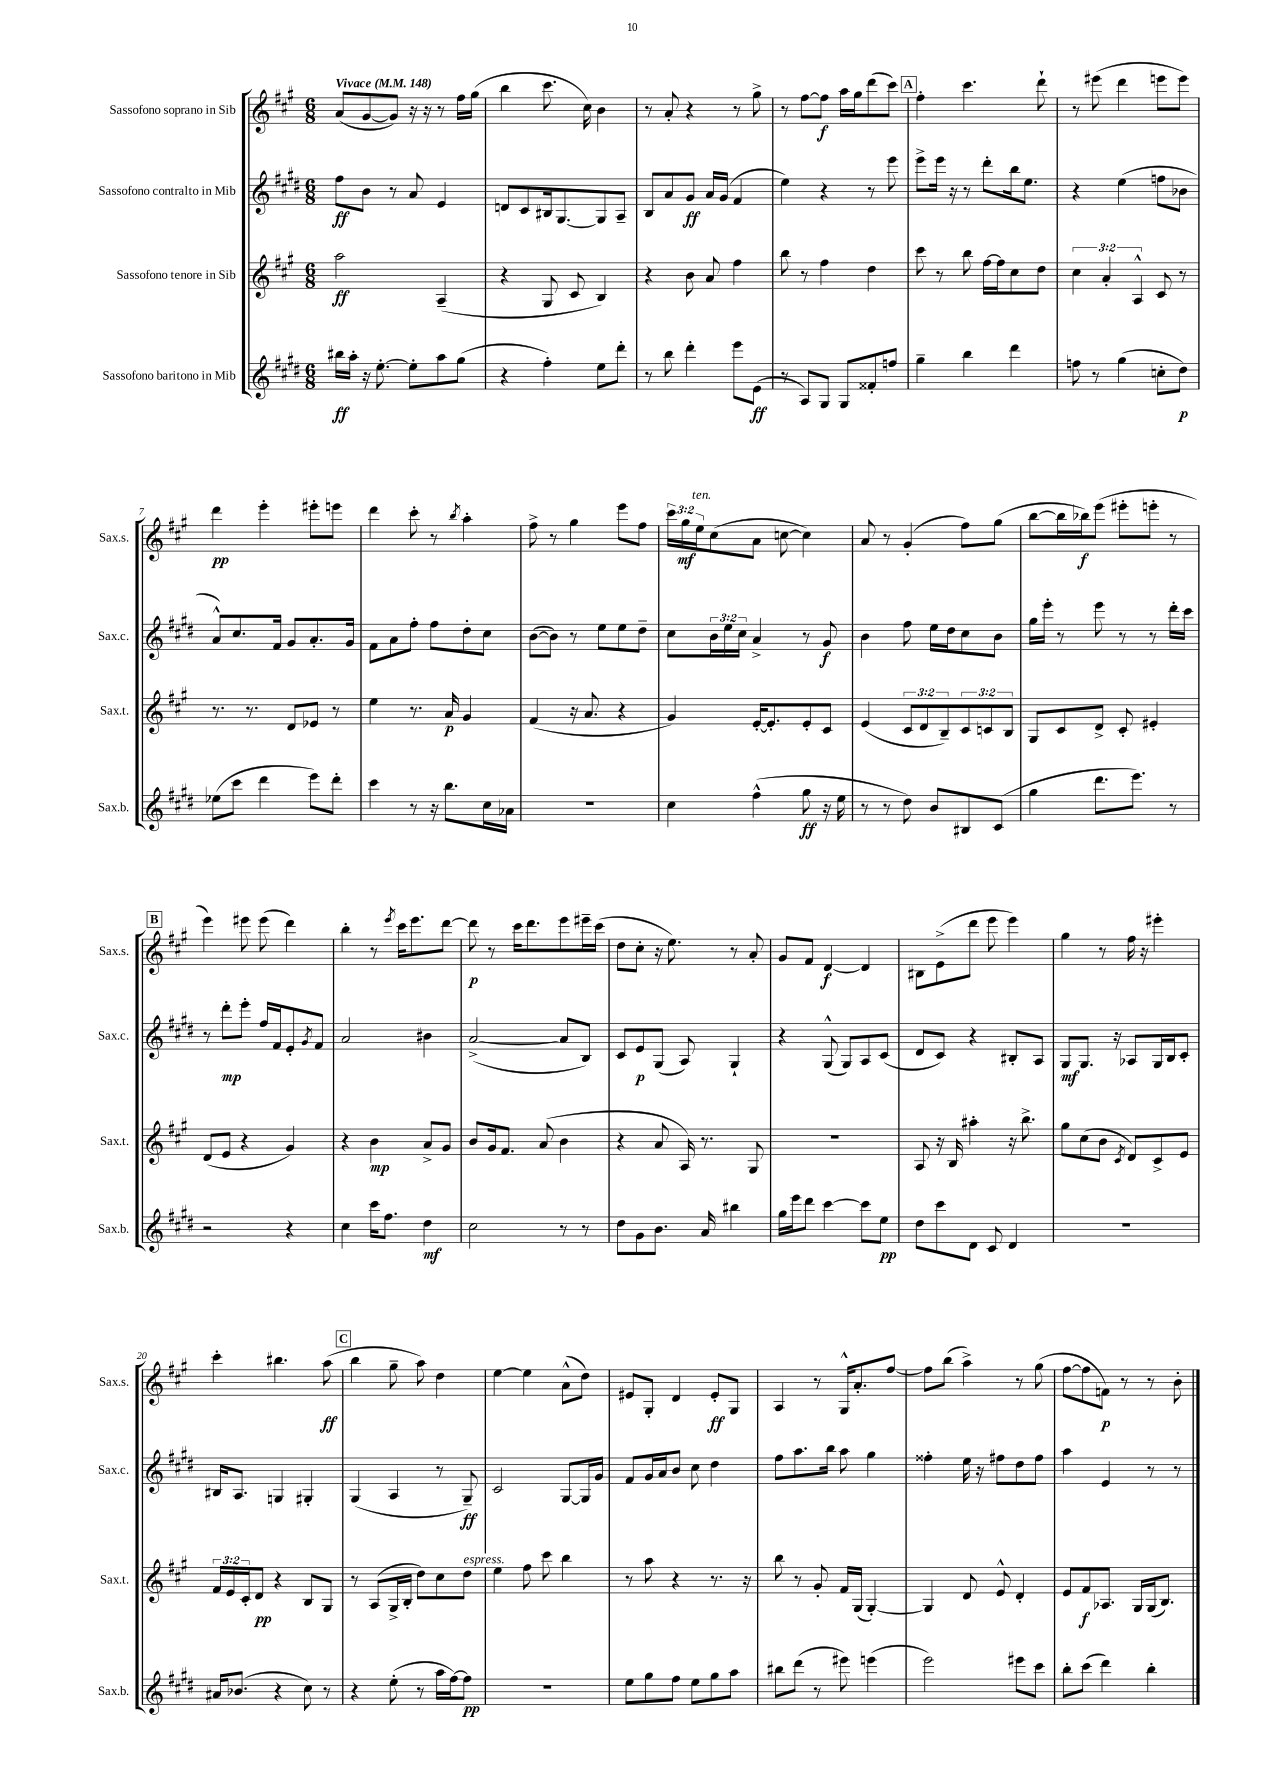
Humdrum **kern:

**kern	**dynam	**kern	**dynam	**kern	**dynam	**kern	**dynam
*part4	*part4	*part3	*part3	*part2	*part2	*part1	*part1
*staff4	*staff4	*staff3	*staff3	*staff2	*staff2	*staff1	*staff1
*I"Sassofono baritono in Mib	*	*I"Sassofono tenore in Sib	*	*I"Sassofono contralto in Mib	*	*I"Sassofono soprano in Sib	*
*I'Sax.b.	*	*I'Sax.t.	*	*I'Sax.c.	*	*I'Sax.s.	*
*clefG2	*	*clefG2	*	*clefG2	*	*clefG2	*
*k[f#c#g#d#]	*	*k[f#c#g#]	*	*k[f#c#g#d#]	*	*k[f#c#g#]	*
*M6/8	*	*M6/8	*	*M6/8	*	*M6/8	*
*MM148	*	*MM148	*	*MM148	*	*MM148	*
=1	=1	=1	=1	=1	=1	=1	=1
!	!	!	!	!	!	!LO:TX:a:B:t=Vivace	!
16bb#X\LL	ff	2aa\	ff	8ff#\L	ff	(8a/L	.
16aa'\JJ	.	.	.	.	.	.	.
16r	.	.	.	8b\J	.	[8g#/	.
[8.ee'\	.	.	.	.	.	.	.
.	.	.	.	8r	.	8g#/J])	.
8ee'\L]	.	.	.	8a/	.	16r	.
.	.	.	.	.	.	16r	.
8aa\	.	(4A~/	.	4e/	.	8r	.
(8gg#\J	.	.	.	.	.	16ff#\LL	.
.	.	.	.	.	.	(16gg#\JJ	.
=2	=2	=2	=2	=2	=2	=2	=2
4r	.	4r	.	8dn/L	.	4bb\	.
.	.	.	.	8c#/	.	.	.
4ff#'\)	.	8G#/	.	16B#X/k	.	8.ccc#\	.
.	.	.	.	[8.G#/	.	.	.
.	.	8c#/	.	.	.	.	.
.	.	.	.	.	.	16cc#\)	.
8ee\L	.	4B/)	.	8G#/]	.	4b\	.
8ddd#'\J	.	.	.	8A~/J	.	.	.
=3	=3	=3	=3	=3	=3	=3	=3
8r	.	4r	.	8B/L	.	8r	.
8bb\	.	.	.	8a/	.	8a'/	.
4ddd#'\	.	8b\	.	8g#/J	ff	4r	.
.	.	8a/	.	16a/LL	.	.	.
.	.	.	.	(16g#/JJ	.	.	.
8eee\L	.	4ff#\	.	4f#/	.	8r	.
(8e\J	ff	.	.	.	.	8gg#^\	.
=4	=4	=4	=4	=4	=4	=4	=4
8r	.	8bb\	.	4ee\)	.	8r	.
8A/L)	.	8r	.	.	.	[8ff#\L	.
8G#/J	.	4ff#\	.	4r	.	8ff#\J]	f
8G#/L	.	.	.	.	.	16aa\LL	.
.	.	.	.	.	.	16gg#\J	.
8f##X'/	.	4dd\	.	8r	.	(8ddd\	.
8ffn/J	.	.	.	8eee\	.	8ccc#\J)	.
!!LO:REH:place=s1:t=A
=5	=5	=5	=5	=5	=5	=5	=5
4gg#~\	.	8ccc#\	.	8eee^\L	.	4ff#'\	.
.	.	8r	.	16eee\Jk	.	.	.
.	.	.	.	16r	.	.	.
4bb\	.	8bb\	.	8r	.	4.ccc#\	.
.	.	[16ff#\LL	.	8ddd#'\L	.	.	.
.	.	16ff#\J]	.	.	.	.	.
4ddd#\	.	8cc#\	.	16bb\k	.	.	.
.	.	.	.	8.ee\J	.	.	.
.	.	8dd\J	.	.	.	8ddd`\	.
=6	=6	=6	=6	=6	=6	=6	=6
8ffn\	.	6cc#\	.	4r	.	8r	.
8r	.	.	.	.	.	(8eee#X\	.
.	.	6a'/	.	.	.	.	.
(4gg#\	.	.	.	(4ee\	.	4ddd\	.
.	.	6A^^/	.	.	.	.	.
8ccn'\L	.	8c#/	.	8ffn\L	.	8eeen\L	.
8dd#\J)	p	8r	.	8b-X\J	.	8eee\J)	.
!!LO:LB:g=z
=7	=7	=7	=7	=7	=7	=7	=7
(8ee-X\L	.	8.r	.	8a^^/L)	.	4ddd\	pp
8ccc#\J	.	.	.	8.cc#/	.	.	.
.	.	8.r	.	.	.	.	.
4ddd#\	.	.	.	.	.	4eee'\	.
.	.	.	.	16f#/Jk	.	.	.
.	.	8d/L	.	8g#/L	.	.	.
8eee\L)	.	8e-X/J	.	8.a'/	.	8eee#X'\L	.
8ddd#'\J	.	8r	.	.	.	8eeen\J	.
.	.	.	.	16g#/Jk	.	.	.
=8	=8	=8	=8	=8	=8	=8	=8
4ccc#\	.	4ee\	.	8f#\L	.	4ddd\	.
.	.	.	.	8a\	.	.	.
8r	.	8.r	.	8ff#'\J	.	8ccc#'\	.
16r	.	.	.	8ff#\L	.	8r	.
8.bb\L	.	16a/	p	.	.	.	.
.	.	.	.	.	.	8qbb/	.
.	.	4g#/	.	8dd#'\	.	4aa'\	.
16cc#\L	.	.	.	8cc#\J	.	.	.
16a-X\JJ	.	.	.	.	.	.	.
=9	=9	=9	=9	=9	=9	=9	=9
2.r	.	(4f#/	.	([8b\L	.	8ff#^\	.
.	.	.	.	8b\J])	.	8r	.
.	.	16r	.	8r	.	4gg#\	.
.	.	8.a/	.	.	.	.	.
.	.	.	.	8ee\L	.	.	.
.	.	4r	.	8ee\	.	8eee\L	.
.	.	.	.	8dd#~\J	.	8ff#\J	.
=10	=10	=10	=10	=10	=10	=10	=10
4cc#\	.	4g#/)	.	8cc#\L	.	24ccc#\LL	.
.	.	.	.	.	.	24gg#\	mf
!	!	!	!	!	!	!LO:TX:a:i:t=ten.	!
.	.	.	.	.	.	24ee\J	.
.	.	.	.	24b\L	.	(8cc#\	.
.	.	.	.	24ee\	.	.	.
.	.	.	.	24cc#\JJ	.	.	.
(4ff#^^\	.	[16e'/KL	.	4a^/	.	8a\J	.
.	.	8.e'/]	.	.	.	.	.
.	.	.	.	.	.	[8ccn\	.
8gg#\	ff	8e'/	.	8r	.	4cc\])	.
16r	.	8c#/J	.	8g#/	f	.	.
16ee\	.	.	.	.	.	.	.
=11	=11	=11	=11	=11	=11	=11	=11
8r	.	(4e/	.	4b\	.	8a/	.
8r	.	.	.	.	.	8r	.
8dd#\)	.	12c#/L	.	8ff#\	.	(4g#'/	.
.	.	12d/	.	.	.	.	.
8b/L	.	.	.	16ee\LL	.	.	.
.	.	12B~/)	.	.	.	.	.
.	.	.	.	16dd#\J	.	.	.
8B#X/	.	12c#/	.	8cc#\	.	8ff#\L)	.
.	.	12cn/	.	.	.	.	.
(8c#/J	.	.	.	8b\J	.	(8gg#\J	.
.	.	12B/J	.	.	.	.	.
=12	=12	=12	=12	=12	=12	=12	=12
4gg#\	.	8G#/L	.	16gg#\LL	.	[8bb\L	.
.	.	.	.	16eee'\JJ	.	.	.
.	.	8c#/	.	8r	.	16bb\L]	.
.	.	.	.	.	.	16bb-X\J)	f
8.ddd#\L	.	8d^/J	.	8eee\	.	(8eee\J	.
.	.	8c#'/	.	8r	.	8eee#X'\L	.
8.eee\J)	.	.	.	.	.	.	.
.	.	4e#X'/	.	8r	.	8eeen'\J	.
8r	.	.	.	16ddd#'\LL	.	8r	.
.	.	.	.	16ccc#\JJ	.	.	.
!!LO:LB:g=z
!!LO:REH:place=s1:t=B
=13	=13	=13	=13	=13	=13	=13	=13
2r	.	(8d/L	.	8r	.	4eee\)	.
.	.	8e/J	.	8ddd#'\L	mp	.	.
.	.	4r	.	8eee'\J	.	8eee#X\	.
.	.	.	.	16ff#/LL	.	(8eee#\	.
.	.	.	.	16f#/J	.	.	.
4r	.	4g#/)	.	8e'/	.	4ddd\)	.
.	.	.	.	8qg#/	.	.	.
.	.	.	.	8f#/J	.	.	.
=14	=14	=14	=14	=14	=14	=14	=14
4cc#\	.	4r	.	2a/	.	4bb'\	.
16ccc#\KL	.	4b\	mp	.	.	8r	.
8.ff#\J	.	.	.	.	.	.	.
.	.	.	.	.	.	8qeee/	.
.	.	.	.	.	.	16ccc#\KL	.
.	.	.	.	.	.	8.eee\	.
4dd#\	mf	8a^/L	.	4b#X\	.	.	.
.	.	8g#/J	.	.	.	[8ddd\J	.
=15	=15	=15	=15	=15	=15	=15	=15
2cc#\	.	8b/L	.	([2a^/	.	8ddd\]	p
.	.	16g#/k	.	.	.	8r	.
.	.	8.f#/J	.	.	.	.	.
.	.	.	.	.	.	16ccc#\KL	.
.	.	.	.	.	.	8.ddd\	.
.	.	(8a/	.	.	.	.	.
8r	.	4b\	.	8a/L]	.	8eee\	.
8r	.	.	.	8B/J)	.	16eee#X~\L	.
.	.	.	.	.	.	(16ccc#\JJ	.
=16	=16	=16	=16	=16	=16	=16	=16
8dd#\L	.	4r	.	8c#/L	.	8dd\L	.
8g#\	.	.	.	8e/	p	8cc#'\J	.
8.b\J	.	8a/	.	(8G#/J	.	16r	.
.	.	.	.	.	.	8.ee\)	.
.	.	16A/)	.	8A/)	.	.	.
16a/	.	8.r	.	.	.	.	.
4bb#X\	.	.	.	4G#`/	.	8r	.
.	.	8G#/	.	.	.	8a'/	.
=17	=17	=17	=17	=17	=17	=17	=17
16gg#\LL	.	2.r	.	4r	.	8g#/L	.
16eee\J	.	.	.	.	.	.	.
8ddd#\J	.	.	.	.	.	8f#/J	.
[4ccc#\	.	.	.	(8G#^^/	.	[4d/	f
.	.	.	.	8G#/L)	.	.	.
8ccc#\L]	.	.	.	8A/	.	4d/]	.
8ee\J	pp	.	.	(8c#/J	.	.	.
=18	=18	=18	=18	=18	=18	=18	=18
8dd#\L	.	8A/	.	8d#/L	.	8B#X\L	.
8ccc#\	.	16r	.	8c#/J)	.	(8e^\	.
.	.	16B/	.	.	.	.	.
8d#\J	.	4aa#X'\	.	4r	.	8ddd\J	.
8c#/	.	.	.	.	.	8eee\	.
4d#/	.	16r	.	8B#X'/L	.	4eee\)	.
.	.	8.bb^\	.	.	.	.	.
.	.	.	.	8A/J	.	.	.
=19	=19	=19	=19	=19	=19	=19	=19
2.r	.	8gg#\L	.	8G#/L	mf	4gg#\	.
.	.	(8cc#\	.	8.G#/J	.	.	.
.	.	8b\J	.	.	.	8r	.
.	.	.	.	16r	.	.	.
.	.	8qc#/	.	.	.	.	.
.	.	8d/L)	.	8A-X/L	.	16ff#\	.
.	.	.	.	.	.	16r	.
.	.	8c#^/	.	16G#/L	.	4eee#X'\	.
.	.	.	.	16B/J	.	.	.
.	.	8e/J	.	8c#'/J	.	.	.
!!LO:LB:g=z
=20	=20	=20	=20	=20	=20	=20	=20
16a#X/KL	.	24f#/LL	.	16B#X/KL	.	4ccc#'\	.
.	.	24e/	.	.	.	.	.
(8.b-X/J	.	.	.	8.A/J	.	.	.
.	.	24c#'/J	.	.	.	.	.
.	.	8d/J	pp	.	.	.	.
4r	.	4r	.	4Gn/	.	4.bb#X\	.
8cc#\)	.	8B/L	.	4G#X'/	.	.	.
8r	.	8G#/J	.	.	.	(8aa\	ff
!!LO:REH:place=s1:t=C
=21	=21	=21	=21	=21	=21	=21	=21
4r	.	8r	.	(4G#/	.	4bb\	.
.	.	(8A/L	.	.	.	.	.
(8ee'\	.	16G#^/L	.	4A/	.	8gg#~\	.
.	.	16B'/JJ	.	.	.	.	.
8r	.	8dd\L)	.	.	.	8aa\)	.
16aa\LL	.	8cc#\	.	8r	.	4dd\	.
[16ff#\J)	.	.	.	.	.	.	.
!	!	!LO:TX:a:i:t=espress.	!	!	!	!	!
8ff#\J]	pp	8dd\J	.	8G#~/)	ff	.	.
=22	=22	=22	=22	=22	=22	=22	=22
2.r	.	4ee\	.	2c#/	.	[4ee\	.
.	.	8ff#\	.	.	.	4ee\]	.
.	.	8ccc#\	.	.	.	.	.
.	.	4bb\	.	[8G#/L	.	(8a^^\L	.
.	.	.	.	16G#/L]	.	8dd\J)	.
.	.	.	.	16g#/JJ	.	.	.
=23	=23	=23	=23	=23	=23	=23	=23
8ee\L	.	8r	.	8f#/L	.	8e#X/L	.
8gg#\	.	8aa\	.	16g#/L	.	8G#'/J	.
.	.	.	.	16a/J	.	.	.
8ff#\J	.	4r	.	8b/J	.	4d/	.
8ee\L	.	.	.	8cc#\	.	.	.
8gg#\	.	8.r	.	4dd#\	.	8e#'/L	ff
8aa\J	.	.	.	.	.	8G#/J	.
.	.	16r	.	.	.	.	.
=24	=24	=24	=24	=24	=24	=24	=24
8bb#X\L	.	8bb\	.	8ff#\L	.	4A/	.
(8ddd#\J	.	8r	.	8.aa\	.	.	.
8r	.	8g#'/	.	.	.	8r	.
.	.	.	.	16bb\Jk	.	.	.
8eee#X\)	.	16f#/LL	.	8aa\	.	16G#^^/KL	.
.	.	(16G#/JJ	.	.	.	8.a'/	.
(4eeen\	.	[4G#'/)	.	4gg#\	.	.	.
.	.	.	.	.	.	[8ff#/J	.
=25	=25	=25	=25	=25	=25	=25	=25
2eee\)	.	4G#/]	.	4ff##X'\	.	8ff#\L]	.
.	.	.	.	.	.	(8bb\J	.
.	.	8d/	.	16ee\	.	4aa^\)	.
.	.	.	.	16r	.	.	.
.	.	8e^^/	.	8ff#X\L	.	.	.
8eee#X\L	.	4d'/	.	8dd#\	.	8r	.
8ccc#\J	.	.	.	8ff#\J	.	(8gg#\	.
=26	=26	=26	=26	=26	=26	=26	=26
8bb'\L	.	8e/L	.	4aa\	.	[8ff#\L	.
(8ccc#\J	.	8f#/	f	.	.	8ff#\]	.
4ddd#\)	.	8.A-X/J	.	4e/	.	8fn\J)	p
.	.	.	.	.	.	8r	.
.	.	16G#/LL	.	.	.	.	.
4bb'\	.	(16G#/J	.	8r	.	8r	.
.	.	8.B/J)	.	.	.	.	.
.	.	.	.	8r	.	8b'\	.
==	==	==	==	==	==	==	==
*-	*-	*-	*-	*-	*-	*-	*-
